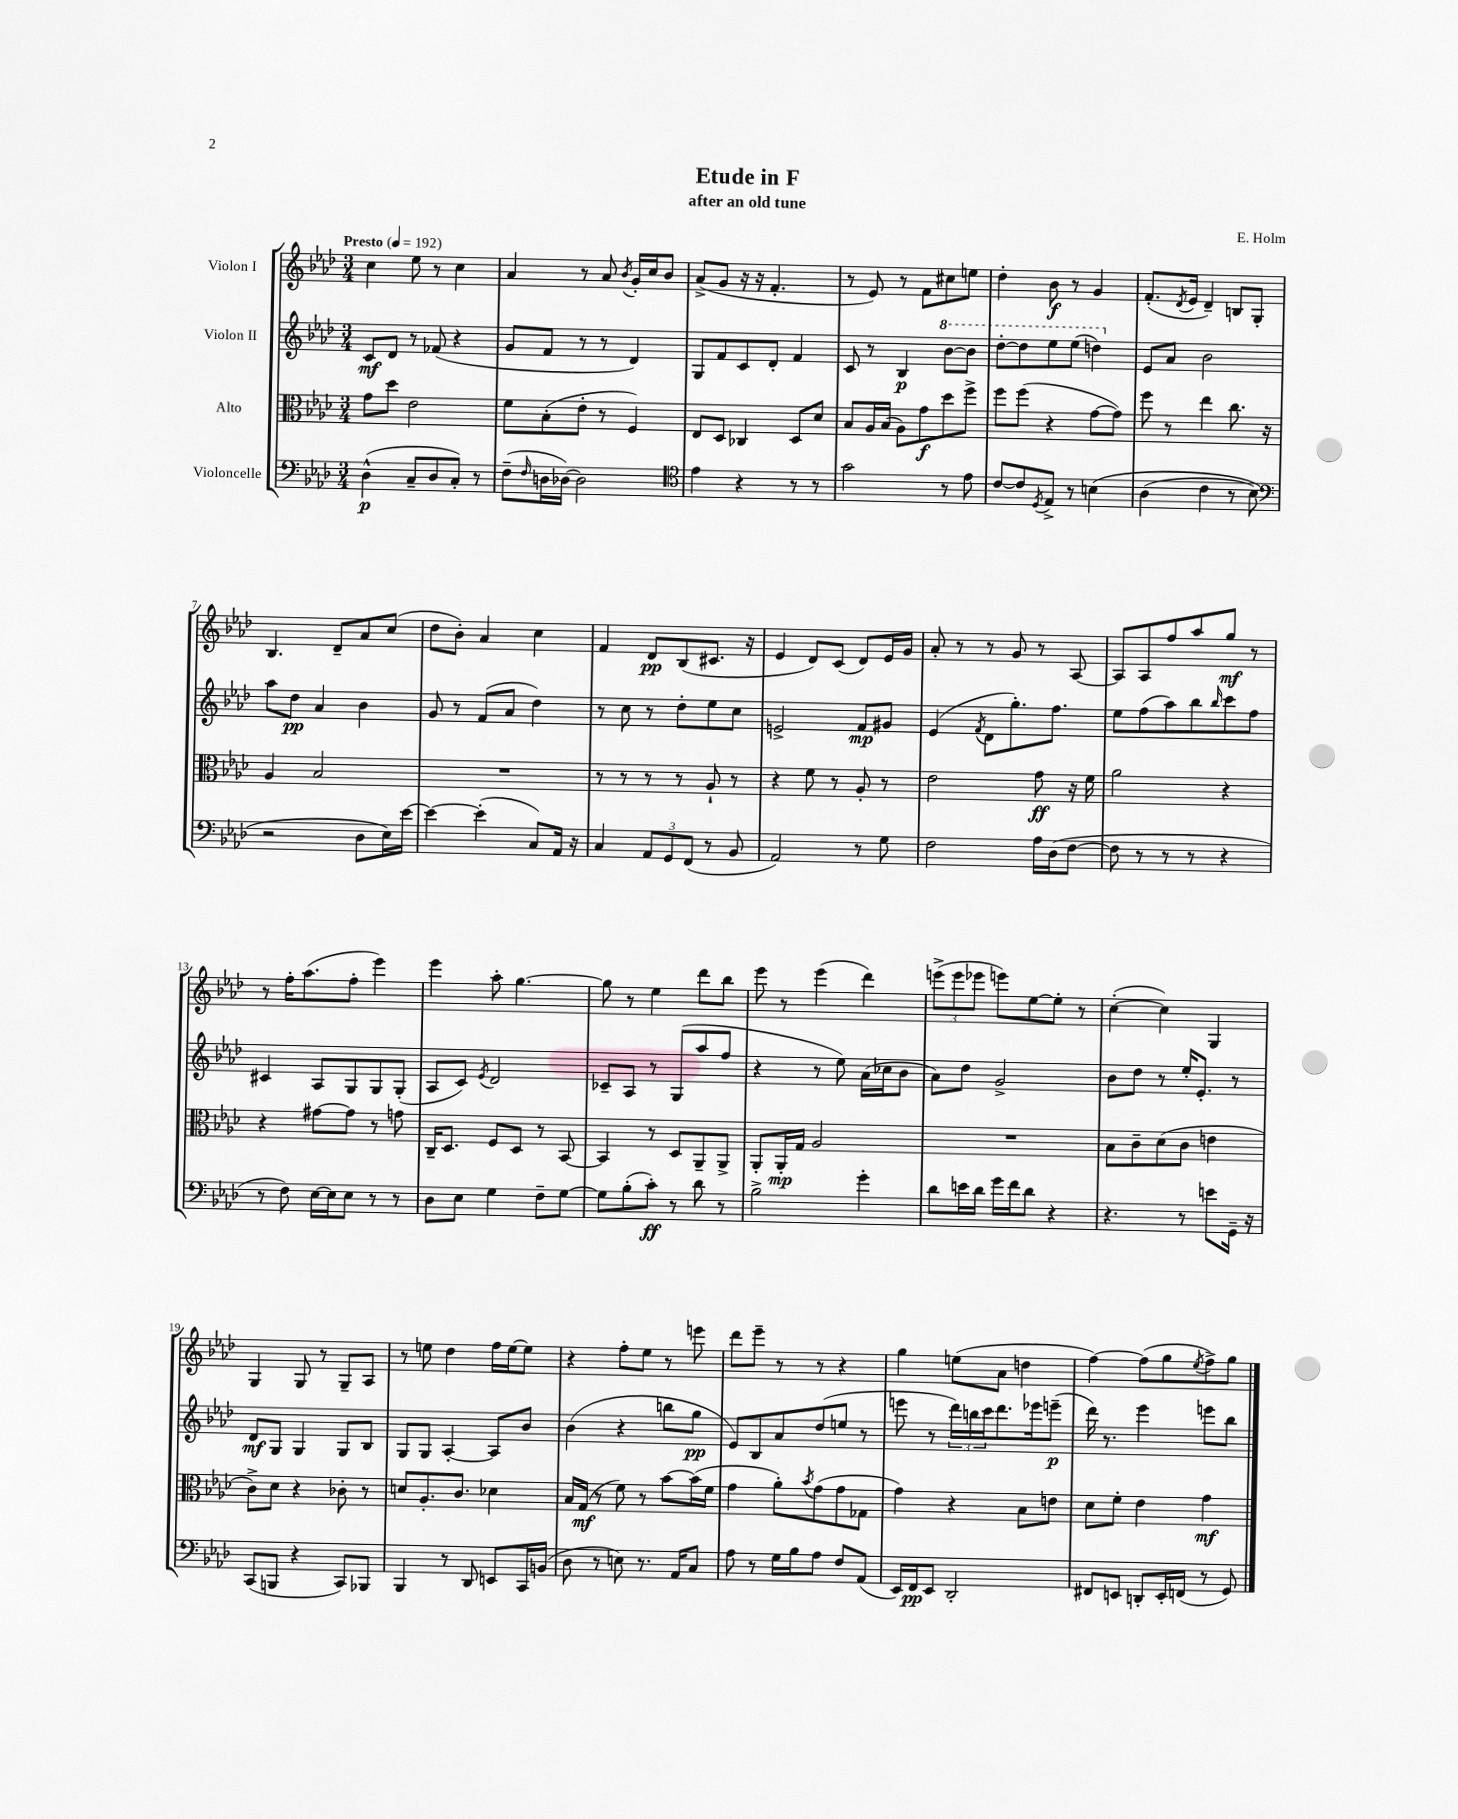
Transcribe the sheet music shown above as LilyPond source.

\header { title = "Etude in F" composer = "E. Holm" subtitle = "after an old tune" }
<<
\new StaffGroup <<
\new Staff = "s0" \with { instrumentName = "Violon I" } {
    \clef treble \key aes \major \numericTimeSignature \time 3/4 \tempo "Presto" 4 = 192
    c''4 ees''8 r8 c''4 |
    aes'4 r8 aes'8 \acciaccatura { bes'8 } g'16-. c''16 bes'8 |
    aes'8->( g'8 r16 r16 f'4.-. |
    r8 ees'8) r8 f'8 cis''8 e''8 |
    des''4-. bes'8\f r8 g'4 |
    f'8.-.( \acciaccatura { des'8 } ees'16 des'4--) b8 g8-. |
    bes4. des'8-- aes'8 c''8( |
    des''8 bes'8-.) aes'4 c''4 |
    f'4 des'8\pp bes8( cis'8. r16 |
    ees'4 des'8) c'8( des'8) ees'16 g'16 |
    aes'8-. r8 r8 g'8 r8 aes8~ |
    aes8 aes8 f''8 aes''8 g''8\mf r8 |
    r8 f''16-. aes''8.( f''8-. ees'''4) |
    ees'''4 aes''8-. g''4.~ |
    g''8 r8 ees''4 des'''8 bes''8 |
    ees'''8 r8 ees'''4( des'''4) |
    \tuplet 3/2 { e'''8->( e'''8 ees'''8 } e'''8) ees''8~ ees''8-. r8 |
    c''4~-.( c''4) g4 |
    g4 g8 r8 g8-- aes8 |
    r8 e''8 des''4 f''16 e''16~ e''8 |
    r4 f''8-. ees''8 r8 e'''8 |
    des'''8 ees'''8-- r8 r8 r4 |
    g''4 e''8( aes'8 d''4 |
    f''4~) f''8( g''8 \acciaccatura { ees''8 } f''8->) g''8 \bar "|." |
}
\new Staff = "s1" \with { instrumentName = "Violon II" } {
    \clef treble \key aes \major \numericTimeSignature \time 3/4
    c'8\mf des'8 r8 fes'8( r4 |
    g'8 f'8 r8 r8 des'4) |
    g8 f'8 c'8 des'8-. f'4 |
    c'8 r8 bes4\p \ottava #1 bes''8~ bes''8 |
    des'''8~-. des'''8 ees'''8 ees'''8( d'''4) \ottava #0 |
    ees'8 aes'8 bes'2 |
    aes''8 des''8\pp aes'4 bes'4 |
    g'8 r8 f'8( aes'8 des''4) |
    r8 c''8 r8 des''8-. ees''8 c''8 |
    e'2-> f'8\mp gis'8 |
    ees'4( \acciaccatura { f'8 } des'8 g''8.-.) f''8. |
    ees''8 f''8( aes''8) bes''8 \grace { bes''16 } c'''8 f''8 |
    cis'4 aes8 g8 g8 g8-.( |
    aes8 c'8) \acciaccatura { ees'8 } des'2 |
    ces'8-- aes8 r8 g8( aes''8 f''8 |
    r4 r8 ees''8) aes'16( ces''16 bes'8 |
    aes'8) des''8 g'2-> |
    bes'8 des''8 r8 ees''16-. ees'8.-. r8 |
    des'8\mf g8 g4 g8 bes8 |
    g8 g8 aes4~-. aes8 bes'8 |
    bes'4( r4 b''8 g''8\pp |
    ees'8) bes8 aes'8 des''8( e''8 r8 |
    e'''8 r8 \tuplet 3/2 { des'''16) b''16 c'''16 } des'''8. ees'''16 e'''8--\p( |
    des'''16) r8. ees'''4 e'''8 bes''8 \bar "|." |
}
\new Staff = "s2" \with { instrumentName = "Alto" } {
    \clef alto \key aes \major \numericTimeSignature \time 3/4
    g'8 des''8 ees'2 |
    f'8 bes8-.( ees'8-. r8 f4) |
    ees8 des8 ces4 des8 des'8 |
    bes8 aes16 bes16( aes8) g'8\f des''8 f''8-> |
    f''8 f''8( r4 g'8~ g'8) |
    f''8 r8 ees''4 c''8. r16 |
    aes4 bes2 |
    R2. |
    r8 r8 r8 r8 aes8-! r8 |
    r4 f'8 r8 aes8-. r8 |
    ees'2 g'8\ff r16 f'16 |
    aes'2 r4 |
    r4 gis'8~ gis'8 r8 g'8 |
    c16-- des8. f8 des8 r8 bes,8~ |
    bes,4 r8 des8 aes,8-- aes,8-> |
    aes,8-. aes,16-.\mp g16 aes2 |
    R2. |
    bes8 c'8-- des'8( c'8 e'4 |
    c'8->) des'8 r4 ces'8-. r8 |
    d'8 aes8.-. c'8. des'4 |
    bes16 g16\mf( r8 f'8) r8 bes'8~ bes'16( f'16 |
    g'4 aes'8-.) \acciaccatura { bes'8 } g'8( g'8 ges8 |
    g'4) r4 bes8 e'8 |
    des'8 f'8-. ees'4 g'4\mf \bar "|." |
}
\new Staff = "s3" \with { instrumentName = "Violoncelle" } {
    \clef bass \key aes \major \numericTimeSignature \time 3/4
    des4-^\p( c8-- des8 c8-.) r8 |
    f8--( \grace { f16 } d16 des16~) des2 |
    \clef tenor ees'4 r4 r8 r8 |
    g'2 r8 ees'8 |
    c'8~ c'8 \acciaccatura { des8 } ees8-> r8 b4\( |
    aes4( c'4 r8 bes8) |
    \clef bass r2 des8 ees16\) ees'16~ |
    ees'4~ ees'4-.( c8) aes,16 r16 |
    c4 \tuplet 3/2 { aes,8 g,8 f,8( } r8 bes,8 |
    aes,2) r8 g8 |
    f2 aes16 des16( f8~ |
    f8 r8 r8 r8 r4 |
    r8 f8) ees16~ ees16 ees8 r8 r8 |
    des8 ees8 g4 f8-- g8~ |
    g8 bes8-.( c'8-.\ff) r8 des'8 r8 |
    bes2-> g'4-. |
    des'8 e'16 des'16 g'16 f'16 des'8 r4 |
    r4. r8 e'8 g,16-- r16 |
    c,8( b,,8 r4 c,8) bes,,8 |
    bes,,4 r8 des,8 e,8 c,16 b,16( |
    des8 r8 e8) r8. aes,16 c8 |
    aes8 r8 g16 bes16 aes8 f8 aes,8( |
    ees,16) f,16\pp ees,8 des,2-. |
    fis,8 e,8 d,8-. e,16-. f,16( r8 g,8) \bar "|." |
}
>>
>>
